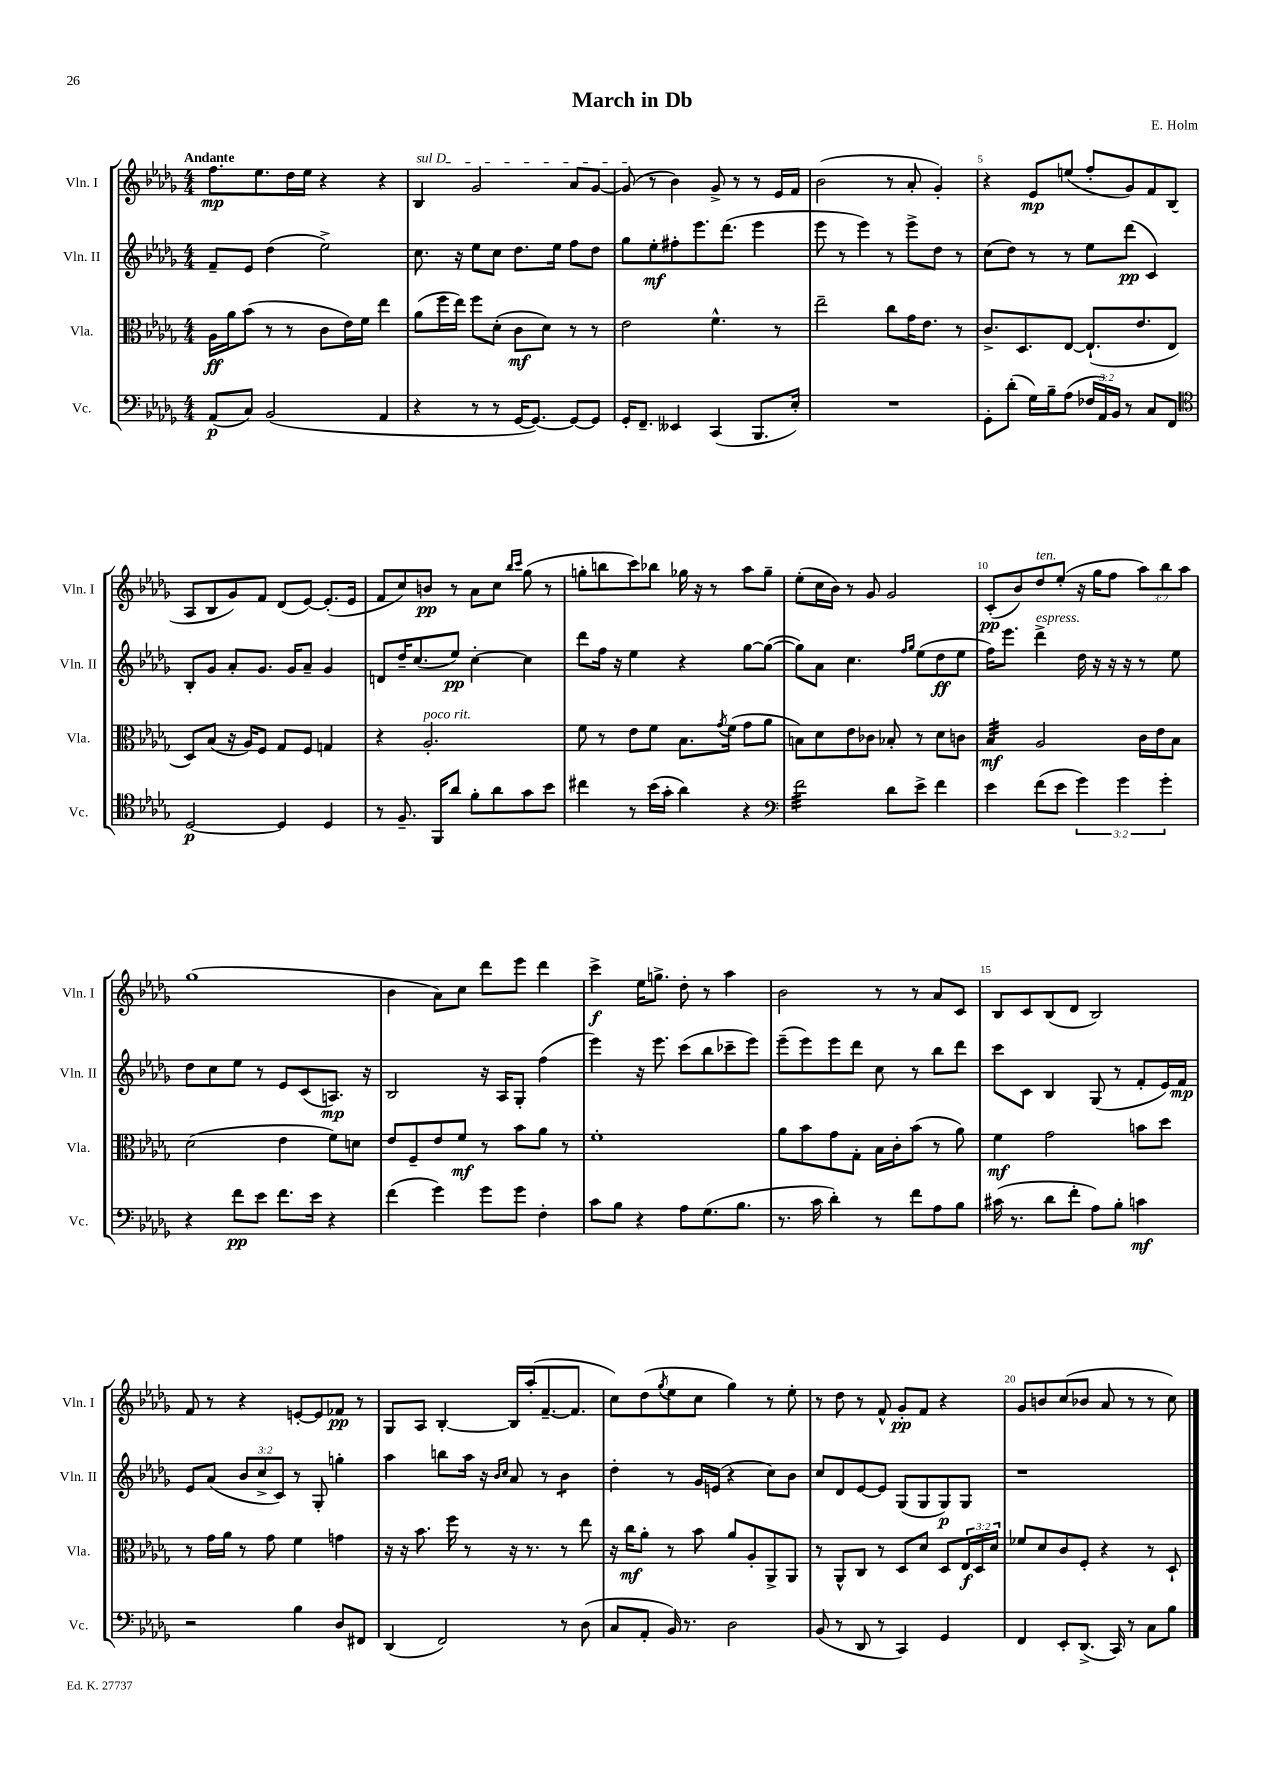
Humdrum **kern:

**kern	**kern	**kern	**kern
*staff4	*staff3	*staff2	*staff1
*clefF4	*clefC3	*clefG2	*clefG2
*k[b-e-a-d-g-]	*k[b-e-a-d-g-]	*k[b-e-a-d-g-]	*k[b-e-a-d-g-]
*M4/4	*M4/4	*M4/4	*M4/4
(8AA-	16A-	8f~	8.ff
.	16a-	.	.
8C)	(8b-	8e-	.
.	.	.	8.ee-
(2BB-	8r	(4dd-	.
.	8r	.	16dd-
.	.	.	16ee-
.	8c	2ee-^)	4r
.	16e-)	.	.
.	16f	.	.
4AA-	4ee-	.	4r
=	=	=	=
4r	(8a-	8.cc	4B-
.	16ff	.	.
.	16ee-)	16r	.
8r	8ff	8ee-	2g-
8r	(8d-'	8cc	.
[16GG-	8c	8.dd-	.
8.GG-_)	.	.	.
.	8d-)	.	.
.	.	16ee-	.
8GG-_	8r	8ff	8a-
8GG-]	8r	8dd-	[8g-
=	=	=	=
16GG-'	2e-	8gg-	(8g-]
8.FF~	.	.	.
.	.	8ee-'	8r
4EE--	.	8ff#'	4b-)
.	.	8.eee-	.
(4CC	4.f^^	.	8g-^
.	.	(8.ddd-	.
.	.	.	8r
8.BBB-	.	4eee-	8r
.	8r	.	16e-
16E-')	.	.	16f
=	=	=	=
1r	2ee-~	8eee-	(2b-
.	.	8r	.
.	.	4eee-)	.
.	8cc	8r	8r
.	16g-	8eee-^	8a-'
.	8.e-	.	.
.	.	8dd-	4g-')
.	8r	8r	.
=	=	=	=
8GG-'	8.c^	(8cc	4r
(8d-'	.	8dd-)	.
.	8.D-	.	.
16G-)	.	8r	8e-
16B-~	.	.	.
(8A-	[8E-	8r	(8ee
24F-	(8.E-`]	8ee-	8ff'
24AA-)	.	.	.
24BB-	.	.	.
8r	.	(8ddd-	8g-)
.	8.e-	.	.
8C	.	4c)	8f
8FF	8E-	.	(8B-
=	=	=	=
*clefC4	*	*	*
[2D-	8D-)	8B-'	8A-
.	(8B-	8g-	8B-
.	16r	8a-'	8g-)
.	16A-)	.	.
.	8F	8.g-	8f
4D-]	8G-	.	(8d-
.	.	16g-	.
.	8F	8a-~	[8e-)
4D-	4G	4g-	(8.e-']
.	.	.	16e-
=	=	=	=
8r	4r	8d	8f
8.F~	.	16dd-~	8cc)
.	.	(8.cc	.
.	2.A-'	.	8b
16FF	.	.	.
8a-	.	8ee-)	8r
8f'	.	[4cc'	8a-
8a-	.	.	8cc
.	.	.	16qqbb-
.	.	.	16qqccc
8g-	.	4cc]	(8gg-
8b-	.	.	8r
=	=	=	=
4cc#	8f	8ddd-	8gg'
.	8r	16ff	8bb
.	.	16r	.
8r	8e-	4ee-	8ccc)
(16b-	8f	.	8bb-
16g-'	.	.	.
4a-)	8.B-	4r	16gg-
.	.	.	16r
.	.	.	8r
.	8qg-	.	.
.	(16f	.	.
4r	8g-	[8gg-	8aa-
.	8a-	(8gg-_	8gg-~
=	=	=	=
*clefF4	*	*	*
2f	8B)	8gg-])	(8ee-'
.	8d-	8a-	16cc
.	.	.	16b-)
.	8e-	4.cc	8r
.	8c-	.	8g-
8d-	8B-'	.	2g-
.	.	16qqff	.
.	.	16qqgg-	.
8e-^	8r	(8ee-	.
4f	8d-	8dd-	.
.	8c	8ee-	.
=	=	=	=
4e-	4B-	16ff)	(8c'
.	.	8.eee-	.
.	.	.	8b-)
(8f	2A-	4ddd-^	8dd-
8e-	.	.	(8ee-'
6g-)	.	16dd-	16r
.	.	16r	16gg-
.	.	16r	8ff
6g-	.	.	.
.	.	16r	.
.	16c	8r	12aa-)
.	16e-	.	.
6g-'	.	.	12bb-
.	8B-	8ee-	.
.	.	.	12aa-
=	=	=	=
4r	(2d-	8dd-	(1gg-
.	.	8cc	.
8f	.	8ee-	.
8e-	.	8r	.
8.f	4e-	8e-	.
.	.	(8c	.
16e-	.	.	.
4r	8f)	8.A)	.
.	8d	.	.
.	.	16r	.
=	=	=	=
(4f	8e-	2B-	4b-
.	8F~	.	.
4g-)	8e-	.	8a-)
.	8f	.	8cc
8g-	8r	16r	8ddd-
.	.	16A-	.
8g-	8b-	8G-'	8eee-
4F'	8a-	(4ff	4ddd-
.	8r	.	.
=	=	=	=
8c	1f'	4eee-)	4ccc^
8B-	.	.	.
4r	.	16r	16ee-
.	.	8.eee-	8.gg^
8A-	.	(8ccc	8dd-'
(8.G-	.	8bb-	8r
.	.	8ccc-~	4aa-
8.B-	.	.	.
.	.	8eee-)	.
=	=	=	=
8.r	8a-	(8eee-~	2b-
.	8b-	8eee-)	.
16c	.	.	.
4d-')	8g-	8eee-	.
.	8G-'	8ddd-	.
8r	16B-	8cc	8r
.	16c'	.	.
8f	(8b-	8r	8r
8A-	8r	8bb-	8a-
8B-	8a-)	8ddd-	8c
=	=	=	=
(16c#	4f	8ccc	8B-
8.r	.	.	.
.	.	8c	8c
8d-	2g-	4B-	(8B-
8f'	.	.	8d-
8A-)	.	(8G-	2B-)
8B-'	.	8r	.
4c	8b	8f'	.
.	8dd-	16e-)	.
.	.	16f	.
=	=	=	=
2r	8r	8e-	8f
.	16g-	(8a-	8r
.	16a-	.	.
.	8r	12b-	4r
.	.	12cc^	.
.	8g-	.	.
.	.	12c)	.
4B-	4f	8r	[8e'
.	.	8G-'	8e]
8D-	4g	4gg'	8f-
8FF#	.	.	8r
=	=	=	=
(4DD-	16r	4aa-	8G-
.	16r	.	.
.	8.b-	.	8A-
2FF)	.	8bb	[4B-'
.	16ff	.	.
.	8r	16aa-	.
.	.	16r	.
.	.	16qqb-	.
.	.	16qqcc	.
.	16r	8a-	16B-]
.	8.r	.	(16aa-'
.	.	8r	[8.f~
8r	8r	4b-	.
.	.	.	8.f]
(8D-	8ee-	.	.
=	=	=	=
8C	16r	4dd-'	8cc)
.	16cc	.	.
8AA-'	8a-'	.	(8dd-
.	.	.	8qgg-
16BB-)	8r	8r	8ee-
8.r	.	.	.
.	8b-	16g-	8cc
.	.	(16e	.
2D-	8a-	4r	4gg-)
.	8A-'	.	.
.	8AA-^	8cc)	8r
.	8AA-	8b-	8ee-'
=	=	=	=
(8BB-	8r	8cc	8r
8r	8AA-^^	8d-	8dd-
8DD-	8C	[8e-	8r
8r	8r	8e-]	8f^^
4CC)	8D-	(8G-	8g-'
.	8d-	8G-	8f
4GG-	8D-	8G-)	4r
.	24E-	8G-	.
.	24D-	.	.
.	24d-	.	.
=	=	=	=
4FF	8f-	1r	8g-
.	8d-	.	8b
8EE-'	8c	.	(8cc
(8.DD-^	8F'	.	8b-
.	4r	.	8a-
16CC)	.	.	.
8r	.	.	8r
8C	8r	.	8r
8B-	8D-`	.	8cc)
==	==	==	==
*-	*-	*-	*-
